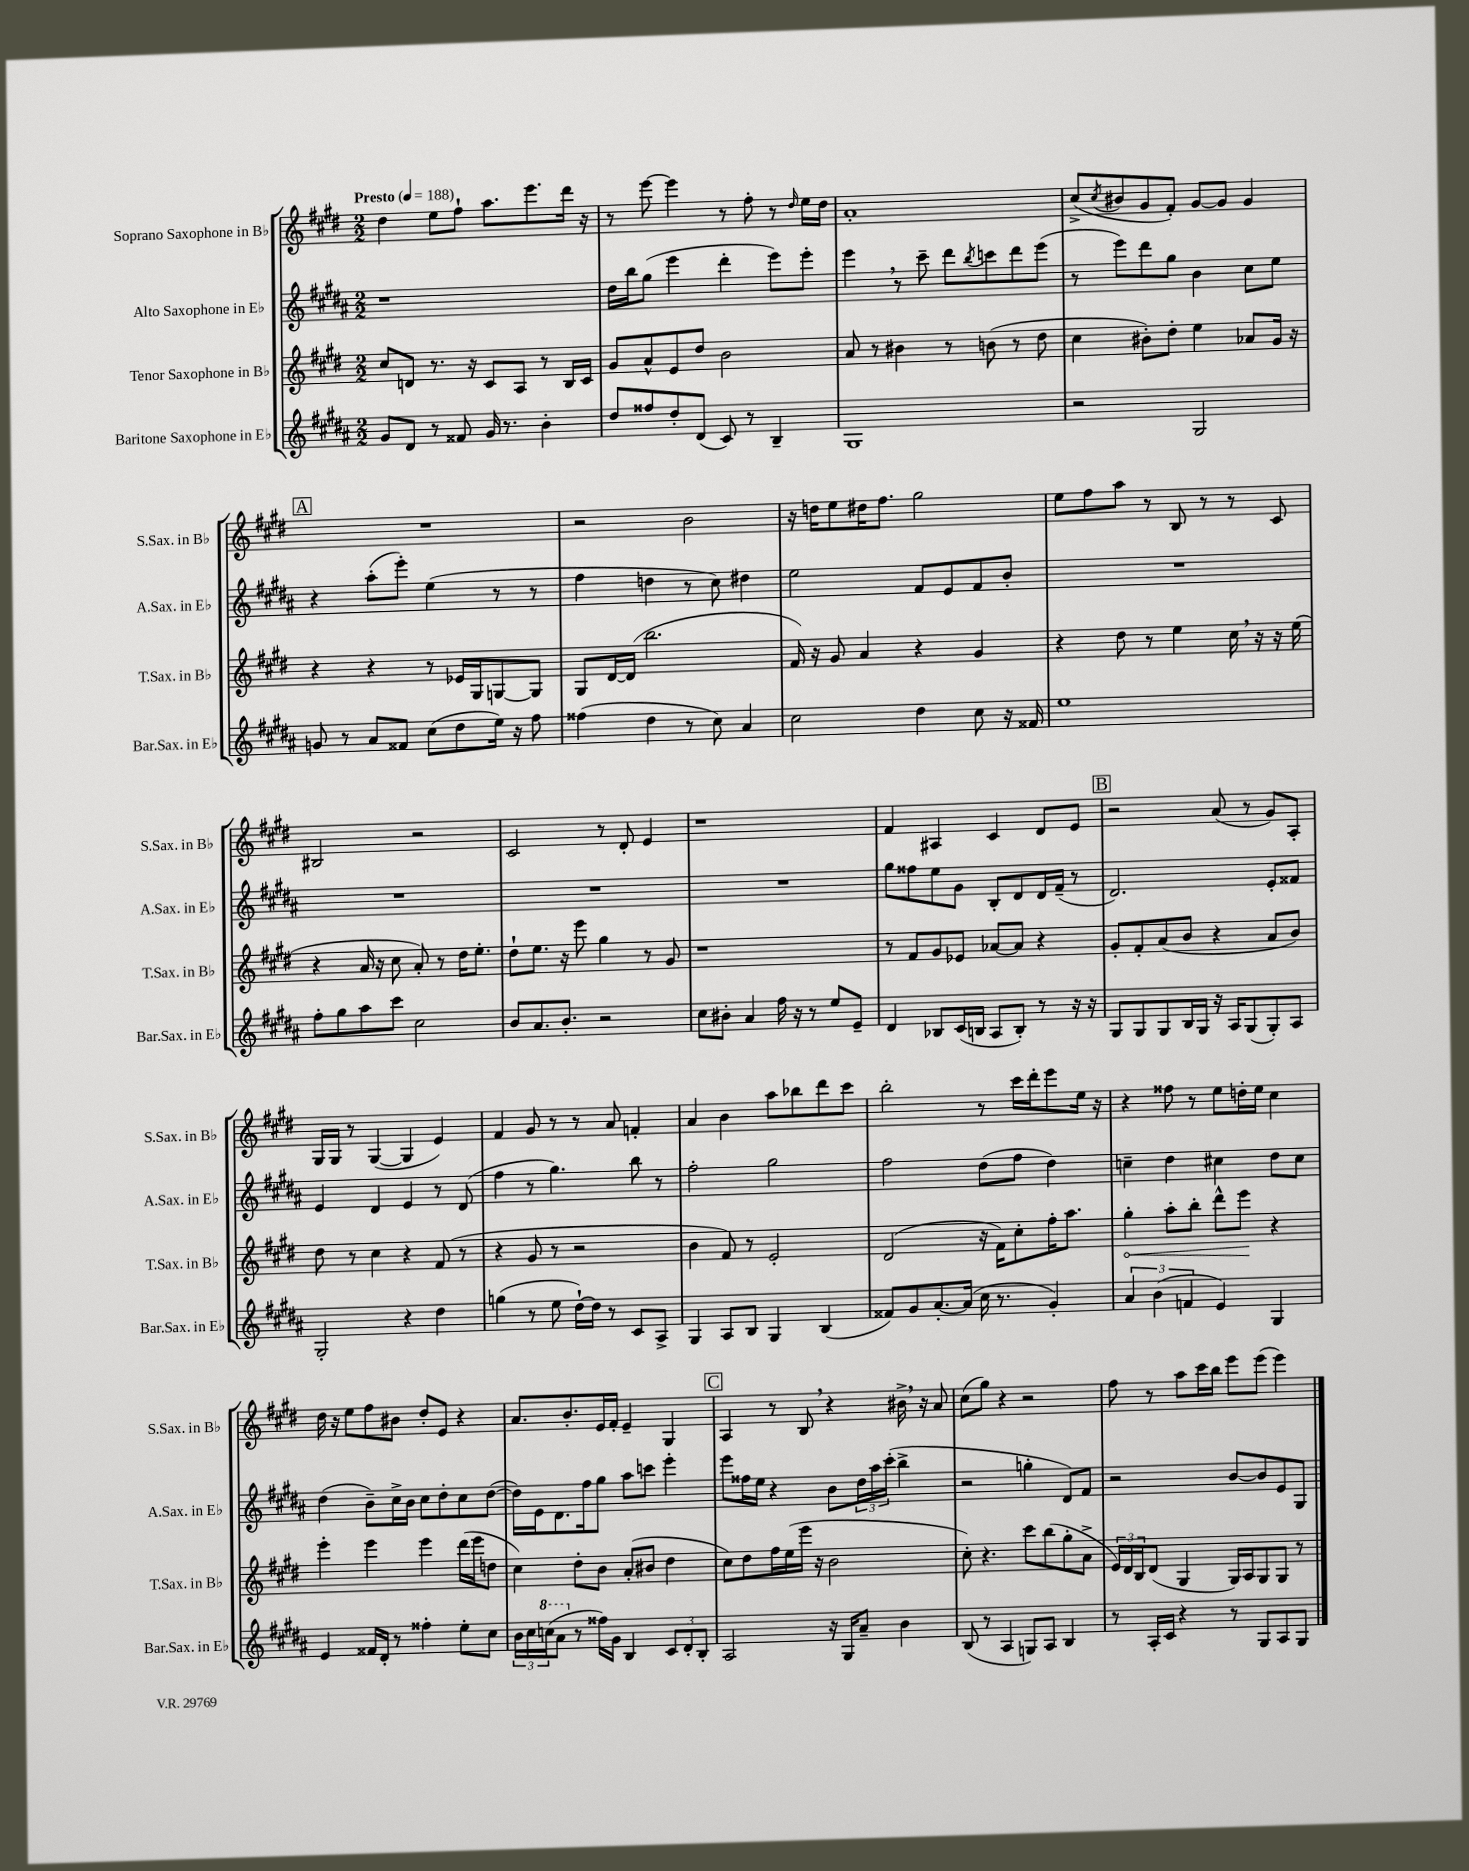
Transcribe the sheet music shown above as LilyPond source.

<<
\new StaffGroup <<
\new Staff = "s0" \with { instrumentName = "Soprano Saxophone in Bb" shortInstrumentName = "S.Sax. in Bb" } {
    \clef treble \key e \major \numericTimeSignature \time 2/2 \tempo "Presto" 4 = 188
    dis''4 e''8 fis''8-! a''8. e'''8. dis'''16 r16 |
    r8 e'''8~ e'''4 r8 fis''8-. r8 \grace { dis''16 } e''16 dis''16 |
    a'1-. |
    cis''8->( \acciaccatura { cis''8 } bis'8 gis'8 fis'8-.) gis'8~ gis'8 gis'4 |
    \mark \markup { \box "A" } R1 |
    r2 b'2 |
    r16 d''16 e''8 dis''16 fis''8. gis''2 |
    e''8 fis''8 a''8 r8 b8 r8 r8 cis'8 |
    bis2 r2 |
    cis'2 r8 dis'8-. e'4 |
    r1 |
    fis'4 ais4 cis'4 dis'8 e'8 |
    \mark \markup { \box "B" } r2 a'8( r8 gis'8) a8-. |
    gis16 gis16 r8 gis4~( gis4 e'4) |
    fis'4 gis'8 r8 r8 a'8 f'4-. |
    a'4 b'4 a''8 bes''8 dis'''8 cis'''8 |
    b''2-. r8 cis'''16 dis'''16-. e'''8 e''16 r16 |
    r4 fisis''8 r8 e''8 d''16-. e''16 cis''4 |
    dis''16 r16 e''8 fis''8 bis'8 dis''8-. e'8 r4 |
    a'8. b'8.-. e'16 fis'16-. e'4-- gis4 |
    \mark \markup { \box "C" } a4 r8 b8 \breathe r4 bis'16-> \breathe r16 a'8 |
    cis''8( gis''8) r4 r2 |
    fis''8 r8 a''8 cis'''16 b''16 e'''8 e'''8( e'''4) \bar "|." |
}
\new Staff = "s1" \with { instrumentName = "Alto Saxophone in Eb" shortInstrumentName = "A.Sax. in Eb" } {
    \clef treble \key b \major \numericTimeSignature \time 2/2
    r1 |
    dis''16 b''16 gis''8( e'''4 dis'''4-. e'''8) e'''8-. |
    e'''4 \breathe r8 cis'''8-- dis'''8 \acciaccatura { b''8 } c'''8 dis'''8 e'''8( |
    r8 e'''8) dis'''8 gis''8 b'4 cis''8 e''8 |
    \mark \markup { \box "A" } r4 ais''8-.( e'''8-.) e''4( r8 r8 |
    fis''4 d''4 r8 cis''8) dis''4 |
    e''2 fis'8 e'8 fis'8 b'8-. |
    R1 |
    R1 |
    R1 |
    R1 |
    gis''8 fisis''8 e''8 gis'8 b8-. dis'8 dis'16 fis'16--( r8 |
    \mark \markup { \box "B" } dis'2.) e'8-. fisis'8 |
    e'4 dis'4 e'4 r8 dis'8( |
    fis''4 r8 gis''4.) b''8 r8 |
    fis''2-. gis''2 |
    fis''2 dis''8( fis''8 dis''4) |
    c''4-- dis''4 cis''4 dis''8 cis''8 |
    dis''4( b'8--) cis''16-> b'16 cis''8 dis''8-. cis''8 dis''8~( |
    dis''16) e'16 dis'8. fis''16 gis''8 ais''8 c'''8 e'''4-. |
    \mark \markup { \box "C" } e'''8 fisis''16 e''16 r4 b'8 \tuplet 3/2 { dis''16 ais''16 cis'''16-.( } b''4-> |
    r2 g''4-. dis'8) fis'8 |
    r2 b'8~ b'8 e'8 gis8 \bar "|." |
}
\new Staff = "s2" \with { instrumentName = "Tenor Saxophone in Bb" shortInstrumentName = "T.Sax. in Bb" } {
    \clef treble \key e \major \numericTimeSignature \time 2/2
    cis''8 d'8 r8. r16 cis'8 a8 r8 b16 cis'16 |
    gis'8 a'8-^ e'8 dis''8 b'2 |
    a'8 r8 bis'4 r8 b'8( r8 dis''8 |
    cis''4 bis'8-.) dis''8-. e''4 aes'8 gis'16 r16 |
    \mark \markup { \box "A" } r4 r4 r8 ees'16 gis16 g8~ g8 |
    gis8 dis'16~ dis'16( b''2. |
    fis'16) r16 gis'8 a'4 r4 gis'4 |
    r4 dis''8 r8 e''4 cis''16 \breathe r16 r16 e''16( |
    r4 a'16 r16 cis''8 a'8-.) r8 dis''16 e''8.-. |
    dis''8-! e''8. r16 e'''8 gis''4 r8 gis'8 |
    r1 |
    r8 fis'8 gis'8 ees'8 aes'8~ aes'8 r4 |
    \mark \markup { \box "B" } gis'8-. fis'8-. a'8( b'8 r4 a'8 b'8) |
    dis''8 r8 cis''4 r4 fis'8( r8 |
    r4 gis'8 r8 r2 |
    b'4 fis'8) r8 e'2-. |
    dis'2( r16 fis'16) cis''8-. fis''16-. a''8. |
    \once \override Hairpin.circled-tip = ##t gis''4-.\< a''8-. b''8-. dis'''8-^ e'''8\! r4 |
    e'''4-. e'''4 e'''4 dis'''16( e'''16 d''8 |
    cis''4) dis''8-. b'8 a'8-.( bis'8 dis''4 |
    \mark \markup { \box "C" } cis''8) dis''8 fis''16 e''16( e'''16 r16 b'2 |
    cis''8-.) r4. cis'''8 b''8( gis''8-. a'8-> |
    \tuplet 3/2 { e'16) dis'16 b16 } dis'8( gis4 gis16) a16 gis8 gis8 r8 \bar "|." |
}
\new Staff = "s3" \with { instrumentName = "Baritone Saxophone in Eb" shortInstrumentName = "Bar.Sax. in Eb" } {
    \clef treble \key b \major \numericTimeSignature \time 2/2
    gis'8 dis'8 r8 fisis'8 gis'16 r8. b'4-. |
    dis''8 fisis''8 dis''8-. dis'8( cis'8) r8 b4-- |
    gis1 |
    r2 gis2 |
    \mark \markup { \box "A" } g'8 r8 ais'8 fisis'8 cis''8( dis''8 e''16) r16 fis''8 |
    fisis''4( dis''4 r8 cis''8) ais'4 |
    cis''2 dis''4 cis''8 r16 fisis'16 |
    e''1 |
    fis''8-. gis''8 ais''8 cis'''8 cis''2 |
    b'8 ais'8. b'8.-. r2 |
    cis''8 bis'8-. ais'4 fis''16 r16 r8 e''8 e'8-- |
    dis'4 bes8 cis'16( b16 ais8 b8-.) r8 r16 r16 |
    \mark \markup { \box "B" } gis8 gis8 gis8 b16 gis16 r16 ais16 gis8( gis8-.) ais8 |
    gis2-. r4 dis''4 |
    g''4( r8 e''8 dis''16~-!) dis''16 r8 cis'8 ais8-> |
    gis4 ais8 b8 gis4 b4( |
    fisis'8) gis'8 ais'8.~-. ais'16( cis''16 r8. gis'4-.) |
    \tuplet 3/2 { ais'4 b'4( f'4 } e'4) gis4 |
    e'4 fisis'16 dis'16-. r8 fisis''4-. e''8-. cis''8 |
    \tuplet 3/2 { b'16 cis''16 \ottava #1 c'''16( } ais''8 \ottava #0 r8 fisis''16) gis'16 b4 \tuplet 3/2 { cis'8 dis'8-. b8-. } |
    \mark \markup { \box "C" } ais2 r16 gis16 ais'8-- b'4 |
    b8( r8 ais4 g8) ais8 b4 |
    r8 ais16-. cis'16 r4 r8 gis8 ais8 gis8 \bar "|." |
}
>>
>>
\layout { \context { \Score \remove "Bar_number_engraver" } }
